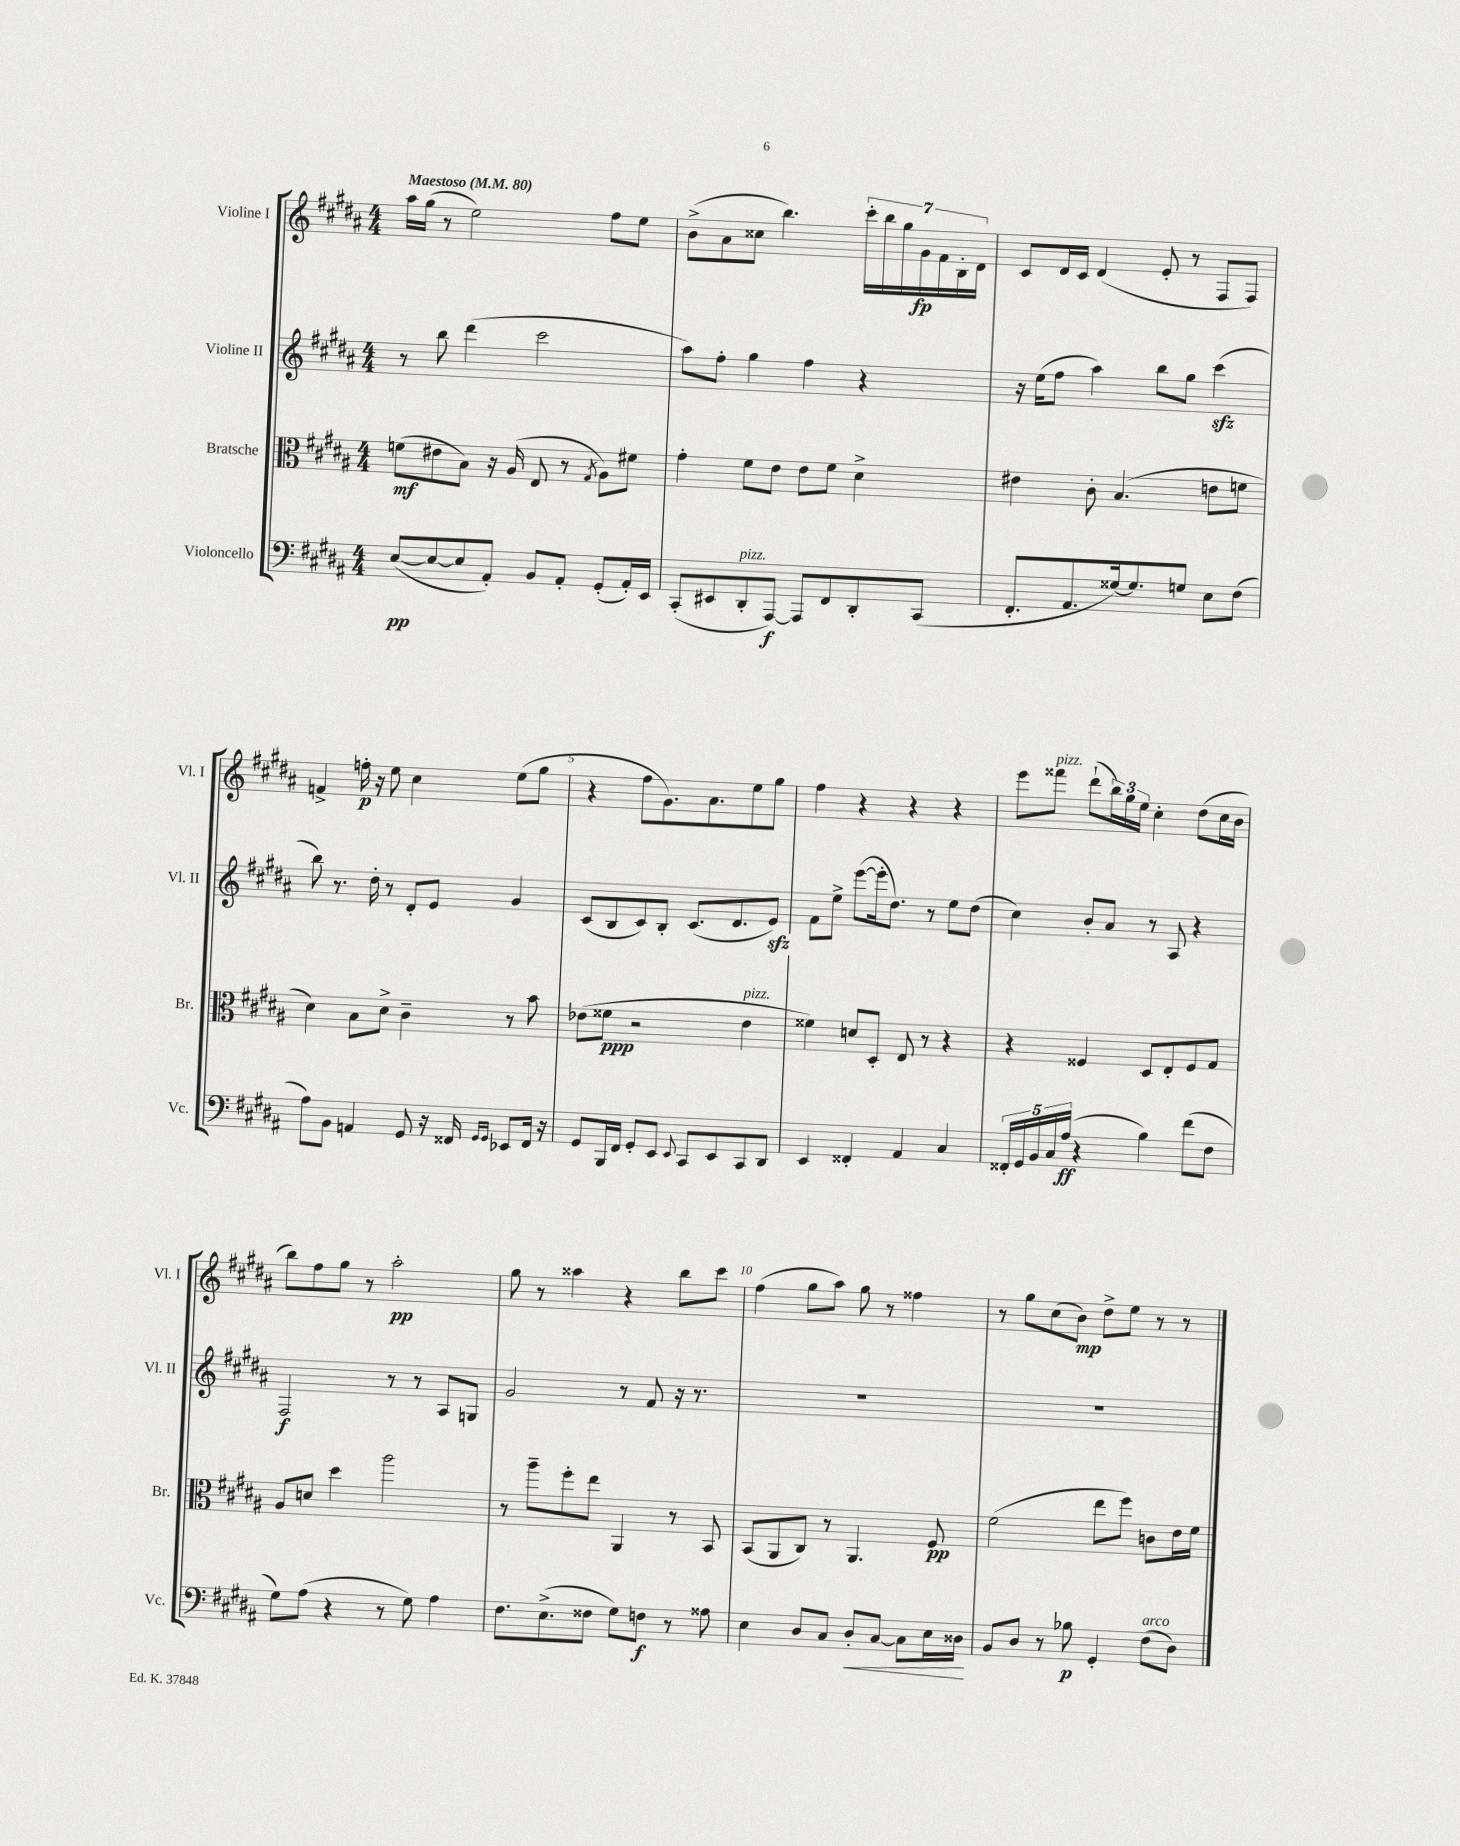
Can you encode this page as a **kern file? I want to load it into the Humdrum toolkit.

**kern	**kern	**kern	**kern
*staff4	*staff3	*staff2	*staff1
*clefF4	*clefC3	*clefG2	*clefG2
*k[f#c#g#d#a#]	*k[f#c#g#d#a#]	*k[f#c#g#d#a#]	*k[f#c#g#d#a#]
*M4/4	*M4/4	*M4/4	*M4/4
*MM80	*MM80	*MM80	*MM80
([8E	(8f	8r	16aa#
.	.	.	(16gg#
8E_	8e#	8bb	8r
8E]	8B)	(4ddd#	2ee)
8AA#')	16r	.	.
.	(16A#	.	.
8BB	8E	2ccc#	.
8AA#'	8r	.	.
.	8qG#	.	.
(8GG#'	8A#)	.	8ff#
16AA#')	8f#	.	8ee
16EE	.	.	.
=	=	=	=
(8CC#'	4g#'	8aa#)	(8b^
8EE#	.	8ff#'	8a#
8DD#'	8f#	4gg#	8cc##
[8AAA#)	8e	.	4.bb)
8AAA#]	8e	4ff#	.
8FF#	8f#	.	.
8DD#'	4d#^	4r	28ccc#'
.	.	.	28bb
.	.	.	28gg#
.	.	.	28g#
(8CC#	.	.	.
.	.	.	28f#
.	.	.	28B'
.	.	.	28d#
=	=	=	=
8.FF#'	4e#	16r	8c#
.	.	(16ee	.
.	.	8ff#	16d#
8.AA#	.	.	16c#
.	8c#'	4aa#)	(4d#
[16G##)	(4.B	.	.
8.G##]	.	.	.
.	.	8bb	8e'
8G	.	8gg#	8r
8E	8e	(4ccc#	8F#
(8F#	8f	.	8F#)
=	=	=	=
8A#)	4d#)	8bb)	4f^
8BB	.	8.r	.
4AA	8B	.	16ff'
.	.	16dd#'	16r
.	8d#^	8r	8ee
8GG#	4c#~	8d#'	4cc#
16r	.	8e	.
16FF##	.	.	.
16qqGG#	.	.	.
16qqGG#	.	.	.
8EE-	8r	4g#	(8ee
16FF##	8b	.	8gg#
16r	.	.	.
=	=	=	=
8GG#	(8e-	(8c#	4r
16BBB	8f##	8B	.
16FF#	.	.	.
8GG#'	2r	8c#)	8ff#
8EE	.	8B'	8.g#)
8qqEE	.	.	.
8CC#	.	(8.c#	.
.	.	.	8.a#
8EE	.	.	.
.	.	8.d#	.
8CC#	4e-	.	8ee
8DD#	.	8e)	8gg#
=	=	=	=
4EE	4f##)	8f#	4ff#
.	.	8ee^	.
4FF##'	8d	([8eee	4r
.	8D#'	16eee']	.
.	.	8.dd#)	.
4AA#	8E	.	4r
.	8r	8r	.
4C#	4r	8ee	4r
.	.	(8dd#	.
=	=	=	=
20FF##'	4r	4cc#)	8eee
20GG#	.	.	.
20BB	.	.	.
.	.	.	8fff##
20C#	.	.	.
(20A#	.	.	.
4r	4F##	8b'	(8ddd#`
.	.	8a#	24bb)
.	.	.	24gg#
.	.	.	24ee
4B)	8D#	8r	4cc#'
.	8E'	8A#	.
(8f#	8F##	4r	(8dd#
8F#	8G#	.	16cc#
.	.	.	16b
=	=	=	=
8G#)	8A#	2F#	8bb)
(8A#	8d	.	8ff#
4r	4dd#	.	8gg#
.	.	.	8r
8r	2aa#	8r	2aa#'
8G#)	.	8r	.
4A#	.	8A#	.
.	.	8G	.
=	=	=	=
8.F#	8r	2g#	8gg#
.	8aa#~	.	8r
(8.E^	.	.	.
.	8ff#'	.	4aa##
8F##	8ee	.	.
8G#)	4AA#	8r	4r
8F	.	8f#	.
8r	8r	16r	8bb
.	.	8.r	.
8A##	8BB	.	8ccc#
=	=	=	=
4E	(8BB	1r	(4ff#
.	8AA#	.	.
8D#	8C#)	.	8gg#
8C#	8r	.	8aa#)
8D#'	4.AA#	.	8gg#
[8C#	.	.	8r
8C#]	.	.	4ff##
16E	8F#	.	.
16D##	.	.	.
=	=	=	=
8BB	(2f#	1r	8r
8D#	.	.	8gg#
8r	.	.	(8cc#
8B-	.	.	8b)
4GG#'	8ee	.	8dd#^
.	8ff#)	.	8ee
(8F#	8c	.	8r
8D#)	16e	.	8r
.	16f#	.	.
==	==	==	==
*-	*-	*-	*-
